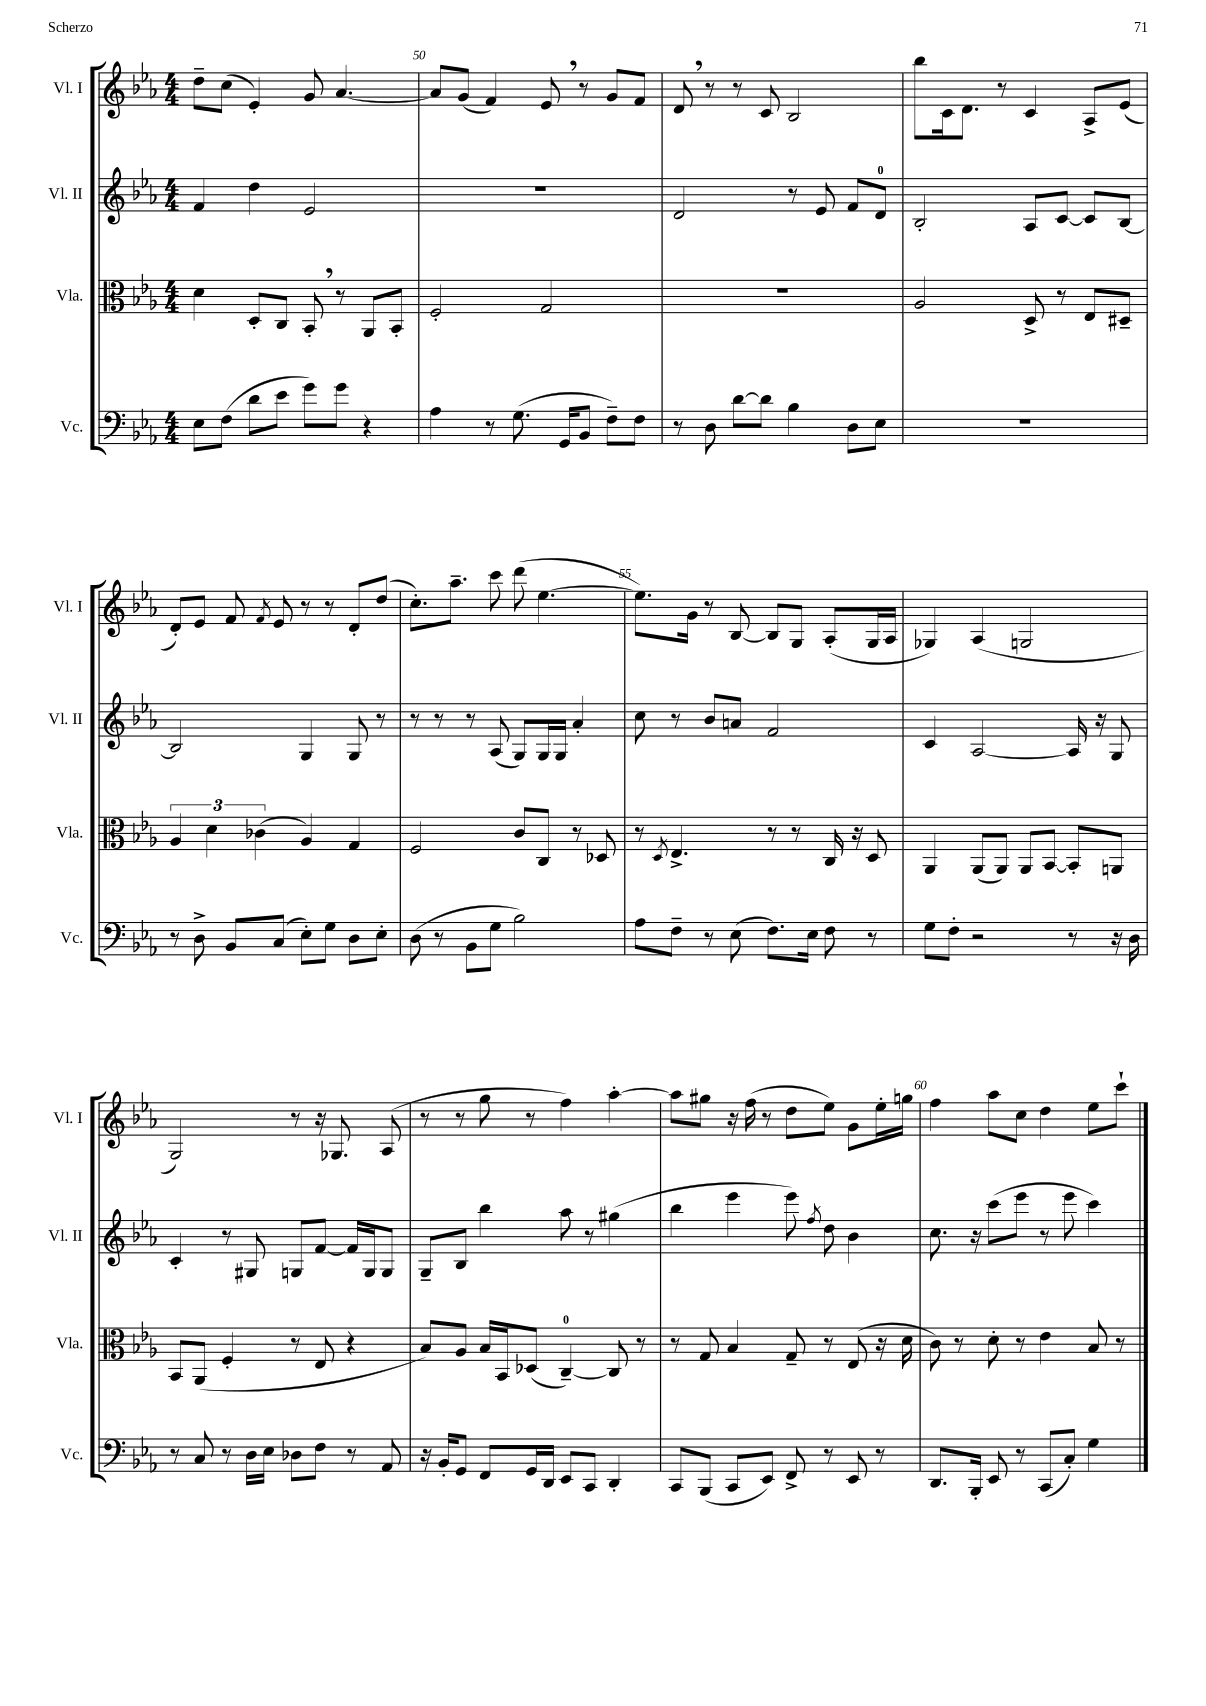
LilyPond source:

<<
\new StaffGroup <<
\new Staff = "s0" \with { instrumentName = "Vl. I" shortInstrumentName = "Vl. I" } {
    \clef treble \key ees \major \numericTimeSignature \time 4/4
    \autoBeamOff d''8[-- c''8]( ees'4-.) g'8 aes'4.~ |
    aes'8[ g'8]( f'4) ees'8 \breathe r8 g'8[ f'8] |
    d'8 \breathe r8 r8 c'8 bes2 |
    bes''8[ c'16 d'8.] r8 c'4 aes8[-> ees'8]( |
    d'8[-.) ees'8] f'8 \acciaccatura { f'8 } ees'8 r8 r8 d'8[-. d''8]( |
    c''8.[-.) aes''8.]-- c'''8 d'''8( ees''4.~ |
    ees''8.[) g'16] r8 bes8~ bes8[ g8] aes8[-.( g16 aes16] |
    ges4) aes4( g2 |
    g2) r8 r16 ges8. aes8( |
    r8 r8 g''8 r8 f''4) aes''4~-. |
    aes''8[ gis''8] r16 f''16( r8 d''8[ ees''8]) g'8[ ees''16-. g''16] |
    f''4 aes''8[ c''8] d''4 ees''8[ c'''8]-! \bar "|." |
}
\new Staff = "s1" \with { instrumentName = "Vl. II" shortInstrumentName = "Vl. II" } {
    \clef treble \key ees \major \numericTimeSignature \time 4/4
    \autoBeamOff f'4 d''4 ees'2 |
    R1 |
    d'2 r8 ees'8 f'8[ d'8]-0 |
    bes2-. aes8[ c'8]~ c'8[ bes8]~ |
    bes2 g4 g8 r8 |
    r8 r8 r8 aes8( g8[) g16 g16] aes'4-. |
    c''8 r8 bes'8[ a'8] f'2 |
    c'4 aes2~ aes16 r16 g8 |
    c'4-. r8 gis8 g8[ f'8]~ f'16[ g16 g8] |
    g8[-- bes8] bes''4 aes''8 r8 gis''4( |
    bes''4 ees'''4 ees'''8) \acciaccatura { f''8 } d''8 bes'4 |
    c''8. r16 c'''8[( ees'''8] r8 ees'''8 c'''4) \bar "|." |
}
\new Staff = "s2" \with { instrumentName = "Vla." shortInstrumentName = "Vla." } {
    \clef alto \key ees \major \numericTimeSignature \time 4/4
    \autoBeamOff d'4 d8[-. c8] bes,8-. \breathe r8 aes,8[ bes,8]-. |
    f2-. g2 |
    R1 |
    aes2 d8-> r8 ees8[ dis8]-- |
    \tuplet 3/2 { aes4 d'4 ces'4( } aes4) g4 |
    f2 c'8[ c8] r8 des8 |
    r8 \acciaccatura { d8 } ees4.-> r8 r8 c16 r16 d8 |
    aes,4 aes,8[( aes,8]) aes,8[ bes,8]~ bes,8[-. a,8] |
    bes,8[ aes,8]( f4-. r8 ees8 r4 |
    bes8[) aes8] bes16[ bes,16 des8]( c4-0~--) c8 r8 |
    r8 g8 bes4 g8-- r8 ees8( r16 d'16 |
    c'8) r8 d'8-. r8 ees'4 bes8 r8 \bar "|." |
}
\new Staff = "s3" \with { instrumentName = "Vc." shortInstrumentName = "Vc." } {
    \clef bass \key ees \major \numericTimeSignature \time 4/4
    \autoBeamOff ees8[ f8]( d'8[ ees'8] g'8[) g'8] r4 |
    aes4 r8 g8.( g,16[ bes,8] f8[--) f8] |
    r8 d8 d'8[~ d'8] bes4 d8[ ees8] |
    R1 |
    r8 d8-> bes,8[ c8]( ees8[-.) g8] d8[ ees8]-. |
    d8( r8 bes,8[ g8] bes2) |
    aes8[ f8]-- r8 ees8( f8.[) ees16] f8 r8 |
    g8[ f8]-. r2 r8 r16 d16 |
    r8 c8 r8 d16[ ees16] des8[ f8] r8 aes,8 |
    r16 bes,16[-. g,8] f,8[ g,16 d,16] ees,8[ c,8] d,4-. |
    c,8[ bes,,8]( c,8[ ees,8]) f,8-> r8 ees,8 r8 |
    d,8.[ bes,,16]-. ees,8 r8 c,8[( c8]-.) g4 \bar "|." |
}
>>
>>
\layout { \context { \Score currentBarNumber = #49 \override BarNumber.break-visibility = ##(#f #t #t) barNumberVisibility = #(every-nth-bar-number-visible 5) } }
